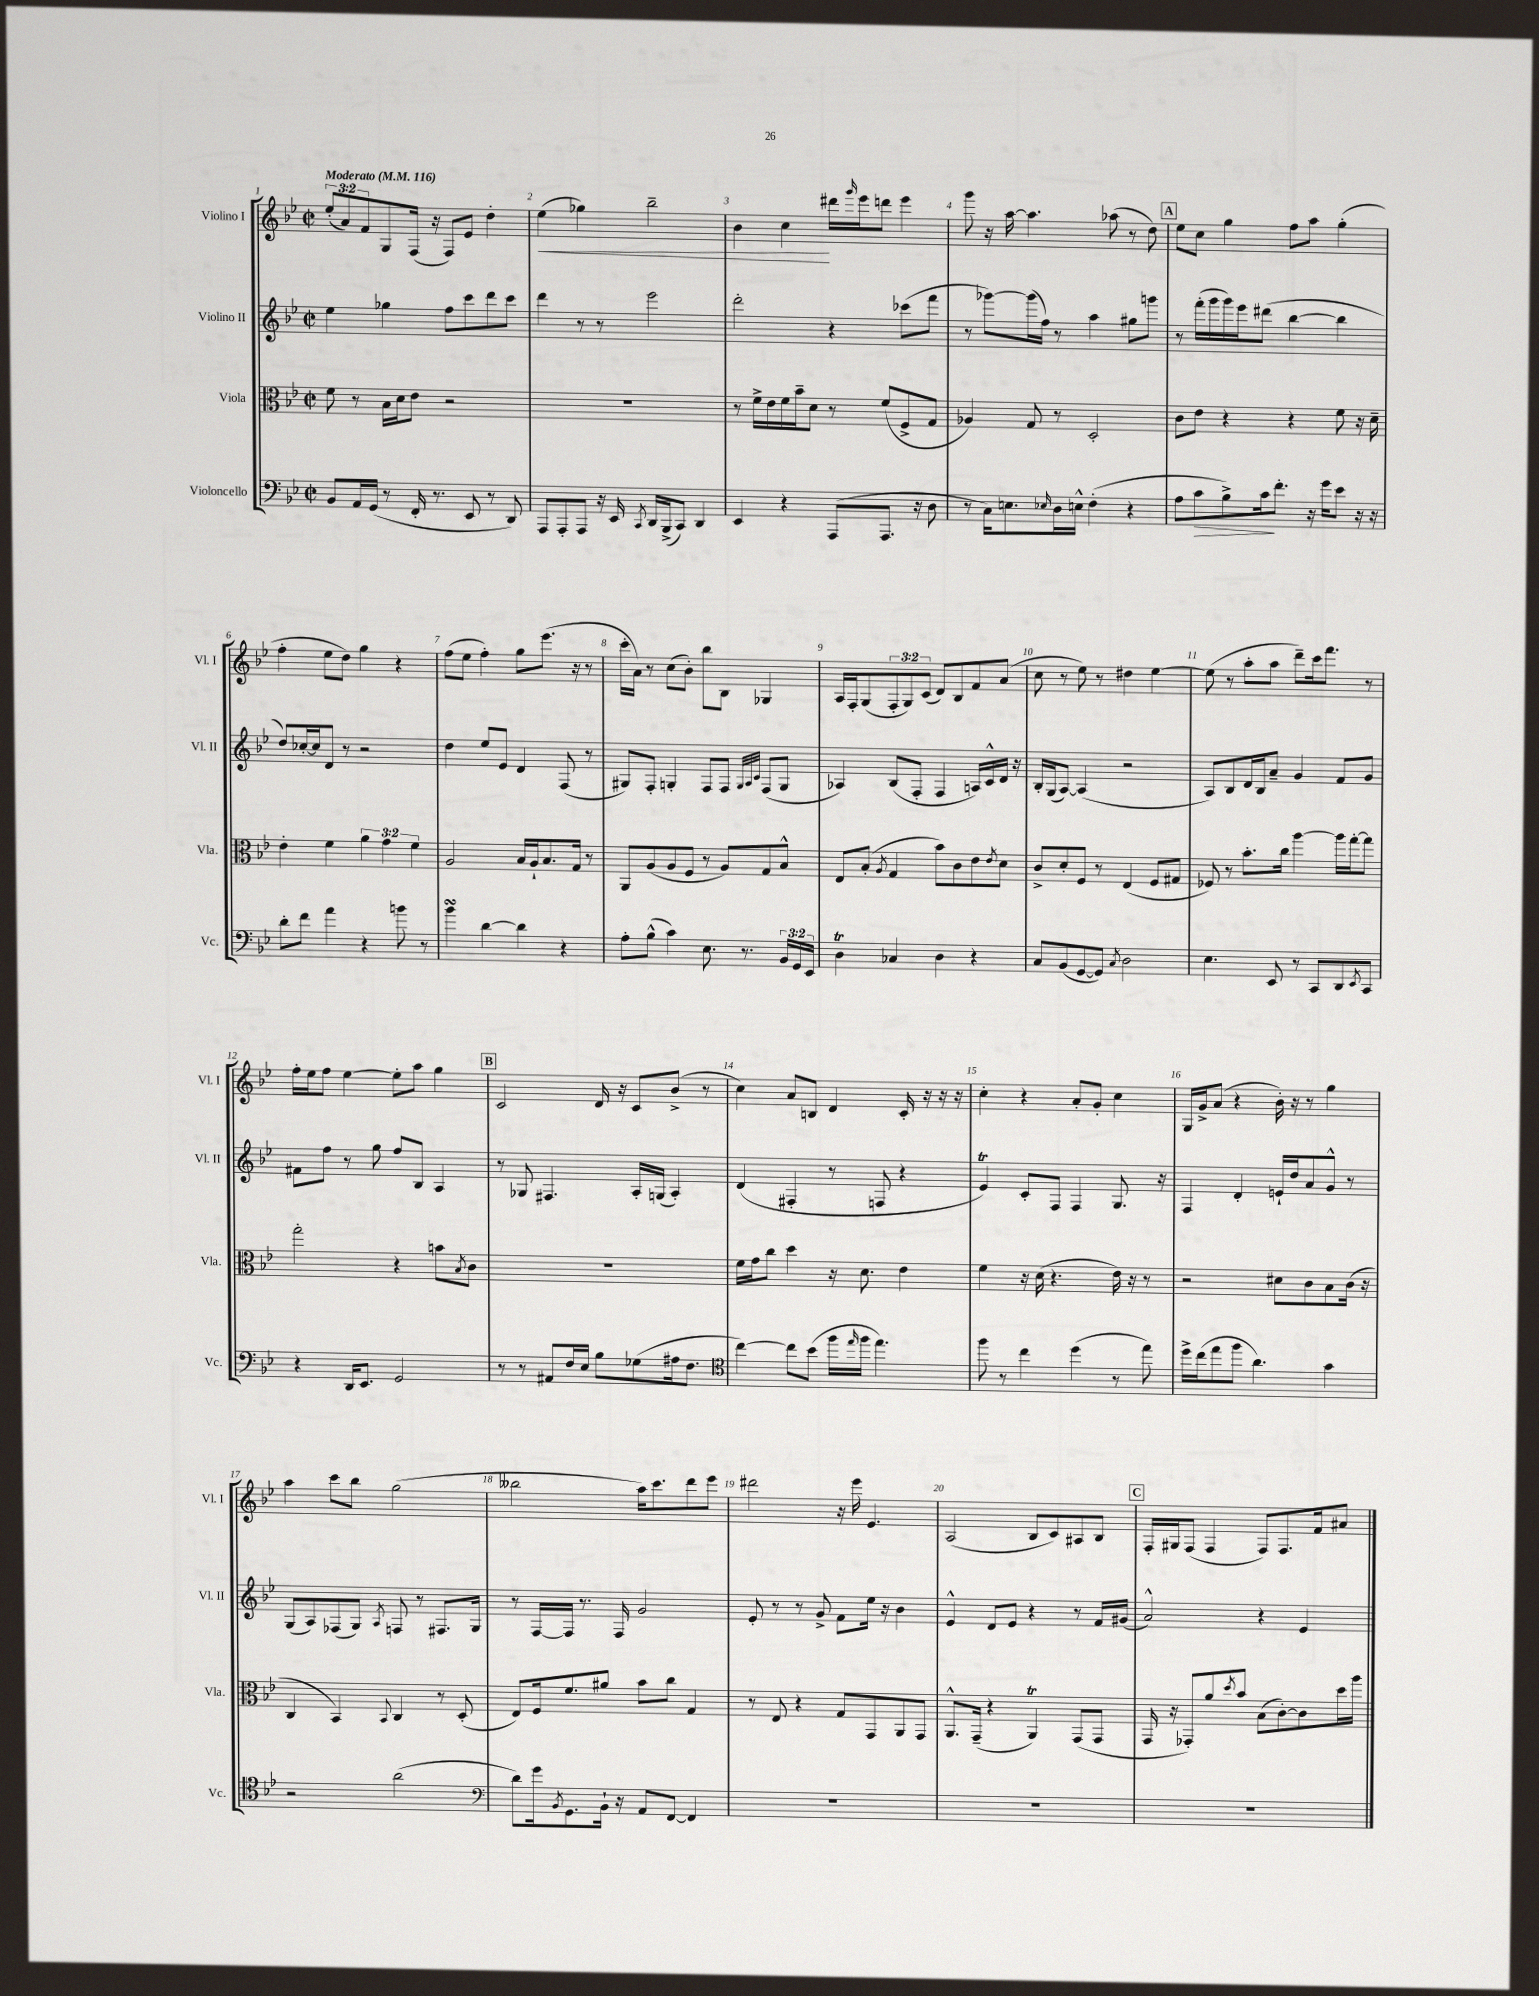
<<
\new StaffGroup <<
\new Staff = "s0" \with { instrumentName = "Violino I" shortInstrumentName = "Vl. I" } {
    \clef treble \key bes \major \defaultTimeSignature \time 2/2 \override Staff.TupletNumber.text = #tuplet-number::calc-fraction-text \tempo "Moderato" 4 = 116
    \tuplet 3/2 { ees''8-.( a'8) f'8 } g8 f16( r16 f8) ees'8 d''4-. |
    ees''4\<( ges''4) bes''2-- |
    bes'4 c''4\! dis'''16 \grace { g'''16 } ees'''16 d'''8 ees'''4 |
    g'''8 r16 a''16~ a''4. aes''8( r8 d''8) |
    \mark \markup { \box "A" } ees''8 c''8 g''4 f''8 a''8 g''4-.( |
    f''4-. ees''8 d''8) g''4 r4 |
    f''8( ees''8 f''4-.) g''8 ees'''8.( r16 r8 |
    c'''16-. a'16) r8 c''8( bes'8-.) bes''8 bes8 ges4 |
    a16 f16-. g8( \tuplet 3/2 { f8-. g8) c'8( } d'8) bes8 f'8 a'8( |
    c''8 r8 ees''8) r8 dis''4 ees''4~ |
    ees''8( r8 a''8-. a''8 d'''8--) c'''16 f'''8. r8 |
    f''16-. ees''16 f''8 ees''4~ ees''8-. a''8 g''4 |
    \mark \markup { \box "B" } c'2 d'16 r16 c'8 bes'8->( r8 |
    c''4) a'8 b8 d'4 c'16-. r16 r16 r16 |
    c''4-. r4 a'8-. g'8-. c''4 |
    g16 g'16-> a'8( r4 bes'16-.) r16 r8 g''4 |
    a''4 c'''8 bes''8 g''2( |
    beses''2 a''16) c'''8. d'''8 ees'''8 |
    dis'''2 r16 ees'''16 ees'4. |
    a2( bes8 c'8) ais8 bes8 |
    \mark \markup { \box "C" } f16-. gis16 f8( f4 f8) f8. f'16 ais'8 \bar "|." |
}
\new Staff = "s1" \with { instrumentName = "Violino II" shortInstrumentName = "Vl. II" } {
    \clef treble \key bes \major \defaultTimeSignature \time 2/2
    ees''4 ges''4 f''8 c'''8 d'''8 c'''8 |
    d'''4 r8 r8 ees'''2 |
    d'''2-. r4 ces'''8( f'''8 |
    r8 ges'''8~) ges'''16( f''16) r8 a''4 gis''8 g'''8 |
    \mark \markup { \box "A" } r8 f'''16-.( g'''16 g'''16) ees'''16 dis'''8( bes''4~ bes''4 |
    d''8) ces''16~-. ces''16 d'8 r8 r2 |
    d''4 ees''8 ees'8 d'4 f8( r8 |
    gis8) f8-. g4-. f8 f8 \grace { g32 a32 c'32 } f8( g8 |
    aes4) bes8( f8-. f4 a16) c'16-^ d'16 r16 |
    bes16-. g16( a8~) a4( r2 |
    a8) bes8 d'16 bes16 a'8-- g'4 f'8 g'8 |
    fis'8 f''8 r8 g''8 f''8 bes8 a4 |
    \mark \markup { \box "B" } r8 ges8 fis4. a16-. g16( a4-.) |
    d'4( fis4-. r8 f8 r4 |
    ees'4\trill) c'8-. f8 f4 g8. r16 |
    f4 d'4-. e'16-! d''16 a'8 g'8-^ r8 |
    g8( a8) fes8( g8) \acciaccatura { a8 } f8 r8 fis8. g16 |
    r8 f16~ f16 r8. f16 g'2 |
    ees'8-. r8 r8 g'8-> f'8 ees''16 r16 bes'4 |
    ees'4-^ d'8 ees'8 r4 r8 f'16 gis'16( |
    \mark \markup { \box "C" } a'2-^) r4 ees'4 \bar "|." |
}
\new Staff = "s2" \with { instrumentName = "Viola" shortInstrumentName = "Vla." } {
    \clef alto \key bes \major \defaultTimeSignature \time 2/2 \override Staff.TupletNumber.text = #tuplet-number::calc-fraction-text
    f'8 r8 bes16 d'16 ees'8 r2 |
    R1 |
    r8 f'16-> ees'16 f'16 bes'16-- d'8 r8 f'8( f8-> g8 |
    aes4) g8 r8 d2-. |
    \mark \markup { \box "A" } c'8 ees'8 r4 r4 f'8 r16 d'16-- |
    ees'4-. f'4 \tuplet 3/2 { a'4 g'4 f'4 } |
    a2 bes16 a16-! bes8. g16 r8 |
    a,8 a8( a8 f8 r8 a8) g8 bes8-^ |
    ees8 bes8-.( \acciaccatura { a8 } g4 bes'8) c'8 ees'8 \acciaccatura { ees'8 } d'8 |
    c'8-> d'8-. f8 r8 ees4( f8 gis8 |
    fes8) r8 bes'8.-. c''16 a''4~ a''16 g''16~-. g''8 |
    g''2-. r4 b'8 \acciaccatura { bes8 } c'8 |
    \mark \markup { \box "B" } R1 |
    f'16 g'16 c''8 d''4 r16 d'8. ees'4 |
    f'4 r16 d'16( r4. ees'16) r16 r8 |
    r2 dis'8 c'8 bes8 c'16( r16 |
    c4 bes,4) \appoggiatura { bes,8 } c4 r8 d8-.( |
    ees8) f16 f'8. ais'8 bes'8 c''8 g4 |
    r8 ees8 r4 g8 g,8 a,8 g,8 |
    a,8.-^ g,16--( r4 a,4\trill) g,8( g,8 |
    \mark \markup { \box "C" } g,16 r16 ges,8-.) a'8 \acciaccatura { d''8 } bes'8 bes8( c'8~-.) c'8 d''16 a''16 \bar "|." |
}
\new Staff = "s3" \with { instrumentName = "Violoncello" shortInstrumentName = "Vc." } {
    \clef bass \key bes \major \defaultTimeSignature \time 2/2 \override Staff.TupletNumber.text = #tuplet-number::calc-fraction-text
    bes,8 a,16 g,16( r8 f,16-. r8. ees,8 r8 d,8) |
    a,,8 a,,8-. a,,8 r16 ees,16 \acciaccatura { c,8 } d,16 bes,,16->( c,8) d,4 |
    ees,4 r4 a,,8( a,,8. r16 d8 |
    r8 c16) e8. \grace { ees16 } d16 e16-^ f4-.( r4 |
    \mark \markup { \box "A" } a8 c'8\> bes8->) c'16\! f'8.-. r16 g'16 ees'8 r16 r16 |
    d'8-. f'8 a'4 r4 b'8 r8 |
    bes'4\turn d'4~ d'4 r4 |
    a8-. bes8-^( c'4) ees8. r8. \tuplet 3/2 { bes,16 g,16 ees,16 } |
    d4\trill ces4 d4 r4 |
    c8 bes,8( g,8~ g,8) \acciaccatura { c8 } d2 |
    ees4. ees,8 r8 c,8 d,8 \acciaccatura { ees,8 } c,8 |
    r4 d,16 ees,8. g,2 |
    \mark \markup { \box "B" } r8 r8 ais,8 f16 ees16 bes8 ges8( ais16 f8. |
    \clef tenor c''4~) c''8 bes'8( f''16 \grace { ees''16 } f''16 ees''4.) |
    f''8 r8 c''4 d''4( r8 ees''8) |
    d''16-> c''16( ees''8 f''8 a'4.) g'4 |
    r2 a'2( |
    \clef bass d'8) g'16 \acciaccatura { bes,8 } g,8. bes,16-! r16 a,8 f,8~ f,4 |
    R1 |
    R1 |
    \mark \markup { \box "C" } R1 \bar "|." |
}
>>
>>
\layout { \context { \Score \override BarNumber.break-visibility = ##(#f #t #t) barNumberVisibility = #all-bar-numbers-visible } }
